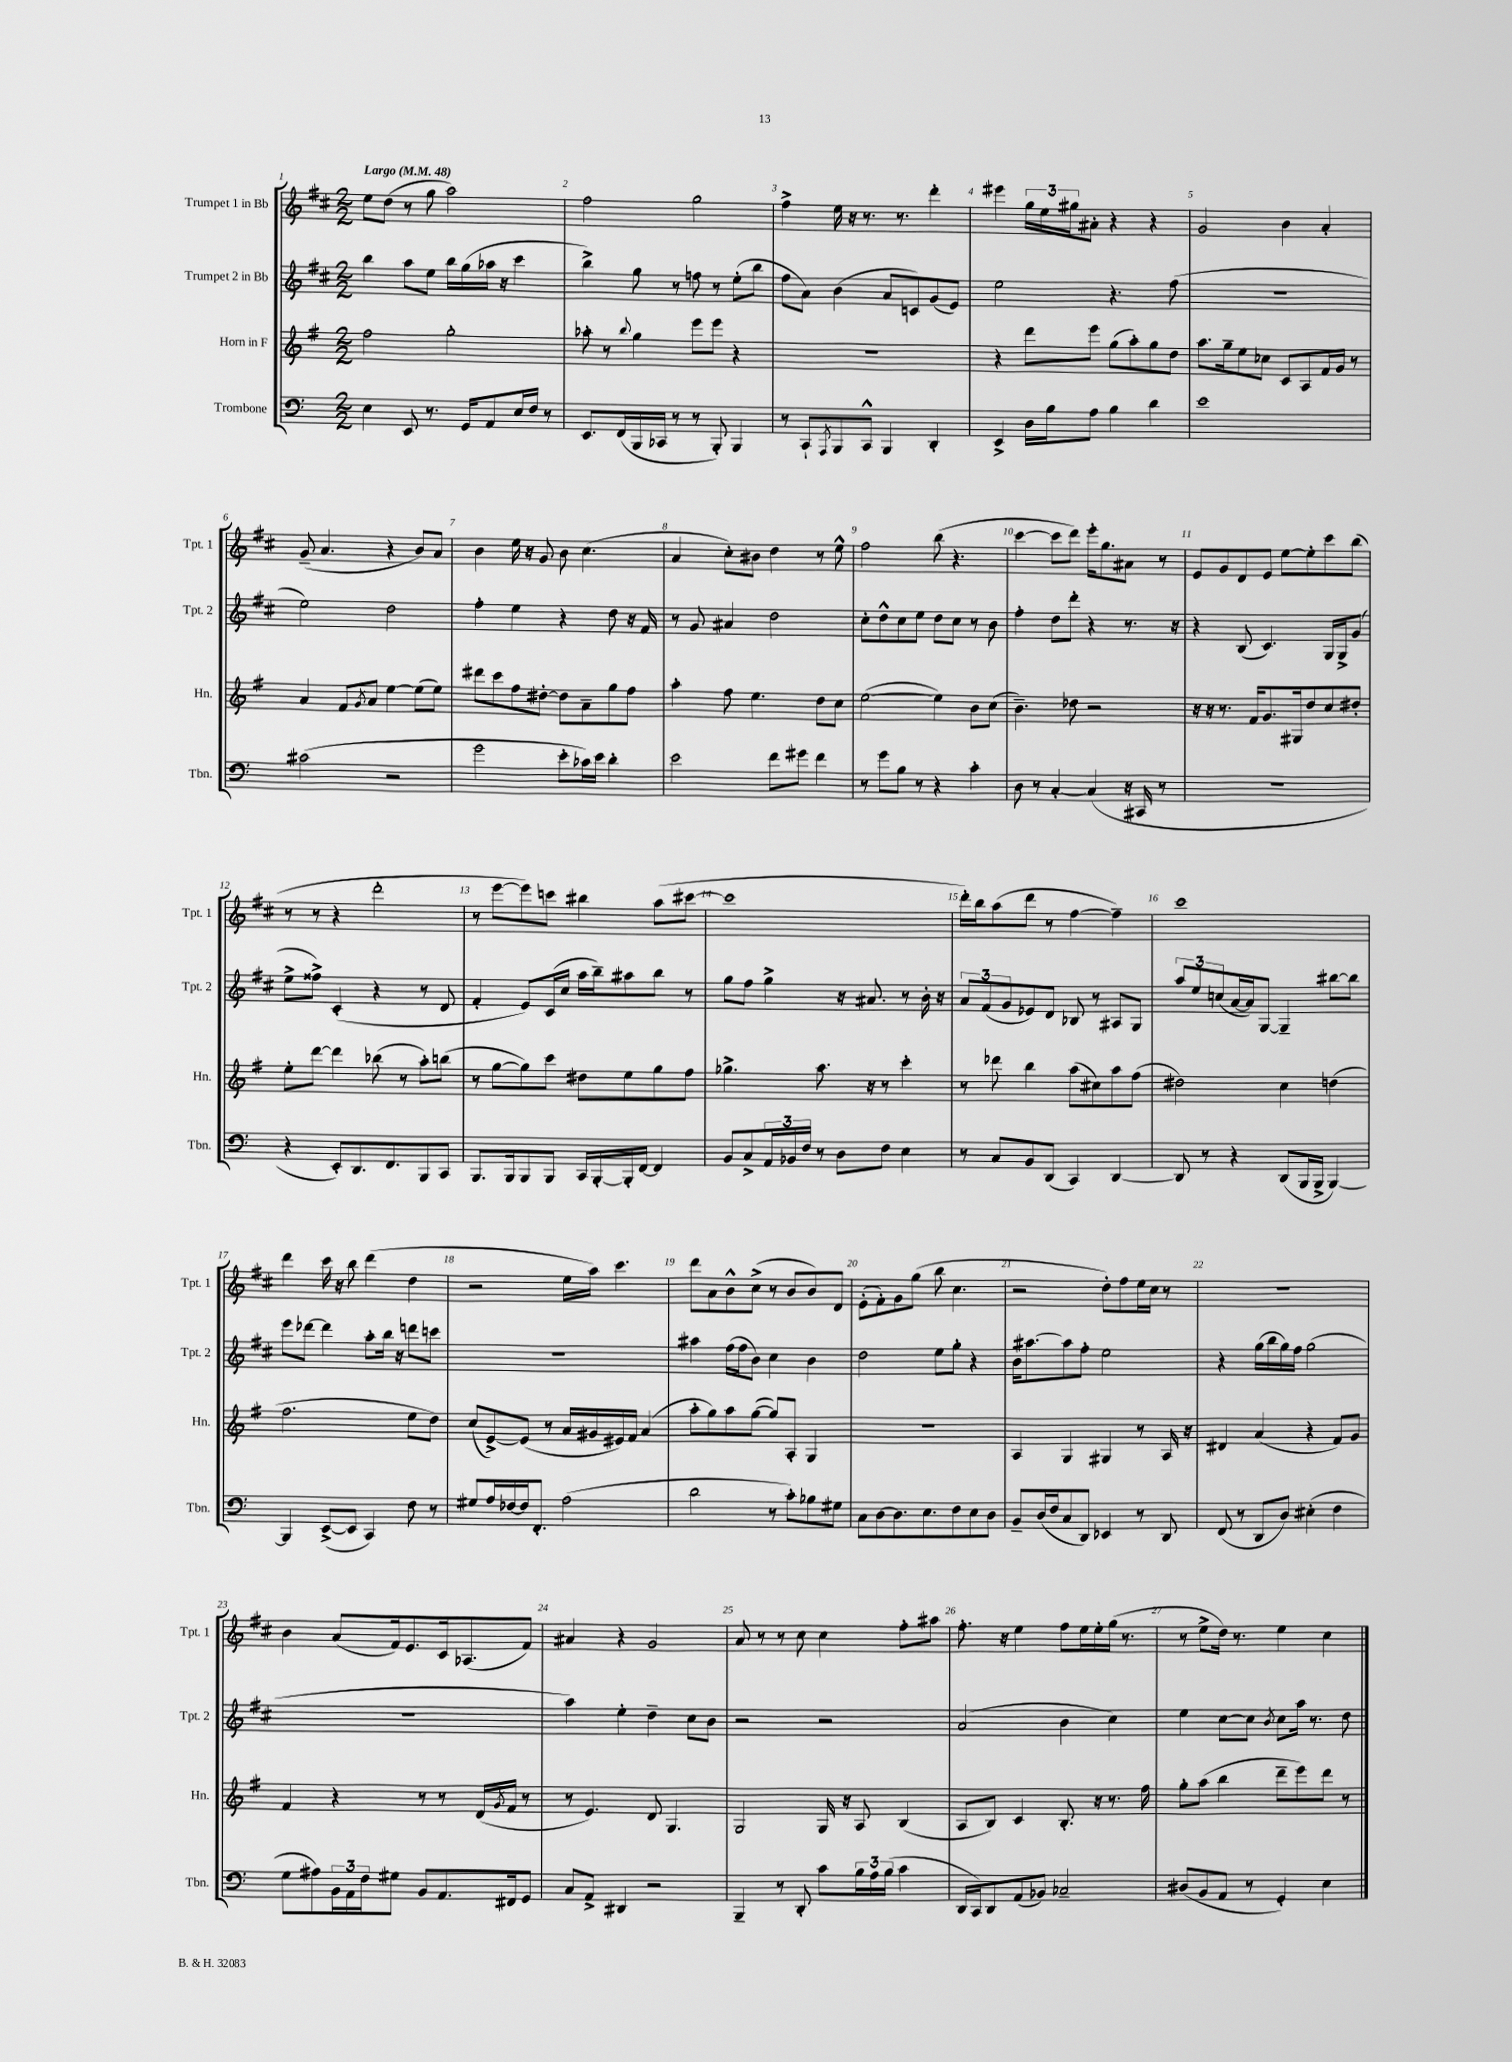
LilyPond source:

<<
\new StaffGroup <<
\new Staff = "s0" \with { instrumentName = "Trumpet 1 in Bb" shortInstrumentName = "Tpt. 1" } {
    \clef treble \key d \major \numericTimeSignature \time 2/2 \tempo "Largo" 4 = 48
    e''8 d''8( r8 g''8 a''2) |
    fis''2 g''2 |
    fis''4-> e''16 r16 r8. r8. d'''4-. |
    eis'''4 \tuplet 3/2 { g''16 e''16 gis''16 } ais'8-. r4 r4 |
    g'2 b'4 a'4-. |
    g'8--( a'4. r4 b'8) a'8 |
    b'4 e''16 r16 g'8 b'8 cis''4.( |
    a'4 cis''8-.) bis'8 d''4 r8 e''8-^ |
    fis''2 b''8( r4. |
    cis'''4~ cis'''8 d'''8) e'''16-. g''8. ais'8 r8 |
    e'8 g'8 d'8 e'8 e''8~ e''8-. cis'''8 b''8( |
    r8 r8 r4 d'''2-. |
    r8 e'''8~ e'''8) c'''8 bis''4 a''8( cis'''8~ |
    cis'''1 |
    d'''16-.) b''16 a''8( d'''8 r8 fis''4~ fis''4--) |
    cis'''1 |
    d'''4 cis'''16 r16 b''8 d'''4( d''4 |
    r2 e''16 a''16) cis'''4. |
    d'''8 a'8 b'8-^ cis''8->( r8 b'8 b'8) d'8 |
    e'8-.( fis'8-.) g'8 g''8( b''8 cis''4. |
    r2 d''8-.) fis''8 e''16 cis''16 r8 |
    r1 |
    b'4 a'8( fis'16) e'8. cis'16 aes8.( fis'8) |
    ais'4 r4 g'2 |
    a'8 r8 r8 cis''8 cis''4 fis''8-. ais''8 |
    fis''8.-. r16 e''4 fis''8 e''16 e''16-. g''16( r8. |
    r8 e''8-> d''16) r8. e''4 cis''4 \bar "|." |
}
\new Staff = "s1" \with { instrumentName = "Trumpet 2 in Bb" shortInstrumentName = "Tpt. 2" } {
    \clef treble \key d \major \numericTimeSignature \time 2/2
    b''4 a''8 e''8 b''16 g''16( aes''16 r16 cis'''4 |
    b''4->) g''8 r8 f''8 r8 e''8-.( b''8 |
    fis''8 a'8) b'4( a'8 c'8) g'8( e'8) |
    e''2 r4. fis''8( |
    R1 |
    e''2) d''2 |
    fis''4-. e''4 r4 d''8 r16 fis'16 |
    r8 g'8 ais'4 d''2 |
    cis''8-. d''8-^ cis''8 e''8 d''8 cis''8 r8 b'8 |
    fis''4-. d''8 d'''8-. r4 r8. r16 |
    r4 b8( cis'4.) g16 g16-> g'8( |
    e''8-> fisis''8->) cis'4-.( r4 r8 d'8 |
    fis'4-. e'8) cis'16( cis''16 a''16 b''16--) ais''8 b''8 r8 |
    g''8 fis''8 g''4-> r16 ais'8. r8 b'16-. r16 |
    \tuplet 3/2 { a'8 fis'8( g'8 } ees'8) d'8 bes8 r8 ais8 g8 |
    \tuplet 3/2 { a''8 e''8 c''8( } a'16~ a'16) g8~ g4-- bis''8~ bis''8 |
    e'''8 des'''8~ des'''4 a''8-. b''16 r16 d'''8 c'''8 |
    R1 |
    ais''4 fis''16( fis''16 b'8) cis''4 b'4 |
    d''2 e''8 g''8-. r4 |
    b'16 ais''8.~ ais''8 fis''8-. e''2 |
    r4 g''16( b''16 g''16) fis''16 g''2( |
    r1 |
    a''4) e''4-. d''4-- cis''8 b'8 |
    r2 r2 |
    a'2( b'4 cis''4) |
    e''4 cis''8~ cis''8 \acciaccatura { b'8 } cis''8 a''16 r8. d''8 \bar "|." |
}
\new Staff = "s2" \with { instrumentName = "Horn in F" shortInstrumentName = "Hn." } {
    \clef treble \key g \major \numericTimeSignature \time 2/2
    fis''2 g''2-. |
    aes''8-. r8 \appoggiatura { b''8 } g''4 e'''8 e'''8 r4 |
    R1 |
    r4 d'''8 e'''8 g''8( a''8-.) g''8 d''8 |
    a''8. g''16-- e''8 ces''8 c'8 a8 fis'16 g'16 r8 |
    a'4 fis'8 \acciaccatura { g'8 } a'8 e''4~ e''8( e''8) |
    dis'''8 c'''8 fis''8 dis''8~-. dis''8 a'8-- g''8 fis''8 |
    a''4-. fis''8 e''4. d''8 c''8 |
    e''2~( e''4) b'8 c''8( |
    b'4.--) des''8 r2 |
    r16 r16 r8. fis'16 g'8. gis16 d''8 c''8 dis''8-. |
    e''8-. d'''8~ d'''4 bes''8( r8 a''8-.) b''8( |
    r8 g''8~ g''8) c'''8 dis''8 e''8 g''8 fis''8 |
    ges''4.-> a''8. r16 r8 c'''4-. |
    r8 des'''8 b''4 a''8( cis''8) a''8 fis''8( |
    dis''2) c''4 d''4( |
    fis''2. e''8 d''8) |
    c''8( e'8~->) e'8( r8 a'16 gis'16 eis'16) fis'16 a'4( |
    a''8-. g''8) a''8 g''8~( g''8) a8-. g4 |
    r1 |
    a4 g4 gis4 r8 a16 r16 |
    dis'4 a'4( r4 fis'8) g'8 |
    fis'4 r4 r8 r8 d'16( \acciaccatura { g'8 } fis'16 r8 |
    r8 e'4.) d'8 g4. |
    g2 g16 r16 a8 b4( |
    a8 b8) c'4 b8.-. r16 r8. fis''16 |
    g''8-. a''8( b''4 d'''8-- e'''8) d'''8 r8 \bar "|." |
}
\new Staff = "s3" \with { instrumentName = "Trombone" shortInstrumentName = "Tbn." } {
    \clef bass \key c \major \numericTimeSignature \time 2/2
    e4 e,8 r8. g,16 a,8 e16 f16 r8 |
    e,8. f,16( b,,16 ces,16 r8 r8 b,,8-.) b,,4 |
    r8 c,8-! \acciaccatura { a,,8 } b,,8 c,8-^ b,,4 d,4-. |
    e,4-> d16 b16 a8 b4 d'4 |
    e'1 |
    cis'2( r2 |
    g'2 e'8-. ces'16) e'16 d'4-. |
    e'2 f'8 gis'8 f'4 |
    r8 g'8 b8 r8 r4 c'4-. |
    d8 r8 c4~-. c4( r16 cis,16 r8 |
    R1 |
    r4 e,8-.) d,8. f,8. b,,8 c,8 |
    b,,8. b,,16 b,,8 b,,8 c,16 b,,16~-. b,,16-. f,16~ f,4 |
    b,8 c8-> \tuplet 3/2 { a,16 bes,16 f16 } r8 d8 f8 e4 |
    r8 c8 b,8 d,8( c,4) d,4~ |
    d,8 r8 r4 d,8( b,,16 b,,16-> b,,4~) |
    b,,4 e,8~->( e,8 c,4) f8 r8 |
    gis8 a16 fes16~ fes16 f,8.-. a2( |
    d'2 r8 c'8-.) bes8 gis8 |
    c8 d8~ d8. e8. f8 e8 d8 |
    b,8-- d16( f16 c8 d,8) ees,4 r8 d,8 |
    f,8( r8 d,8 d8) eis4-.( f4 |
    g8 ais8) \tuplet 3/2 { b,16 a,16 f16 } gis8 b,8 a,8. fis,16 g,8 |
    c8 a,8-> dis,4 r2 |
    b,,4-- r8 d,8-. c'8 \tuplet 3/2 { b16 a16 b16( } c'4 |
    d,16 c,16) d,8 a,8( bes,8) ces2-- |
    dis8( b,8 a,8 r8 g,4-.) e4 \bar "|." |
}
>>
>>
\layout { \context { \Score \override BarNumber.break-visibility = ##(#f #t #t) barNumberVisibility = #all-bar-numbers-visible } }
